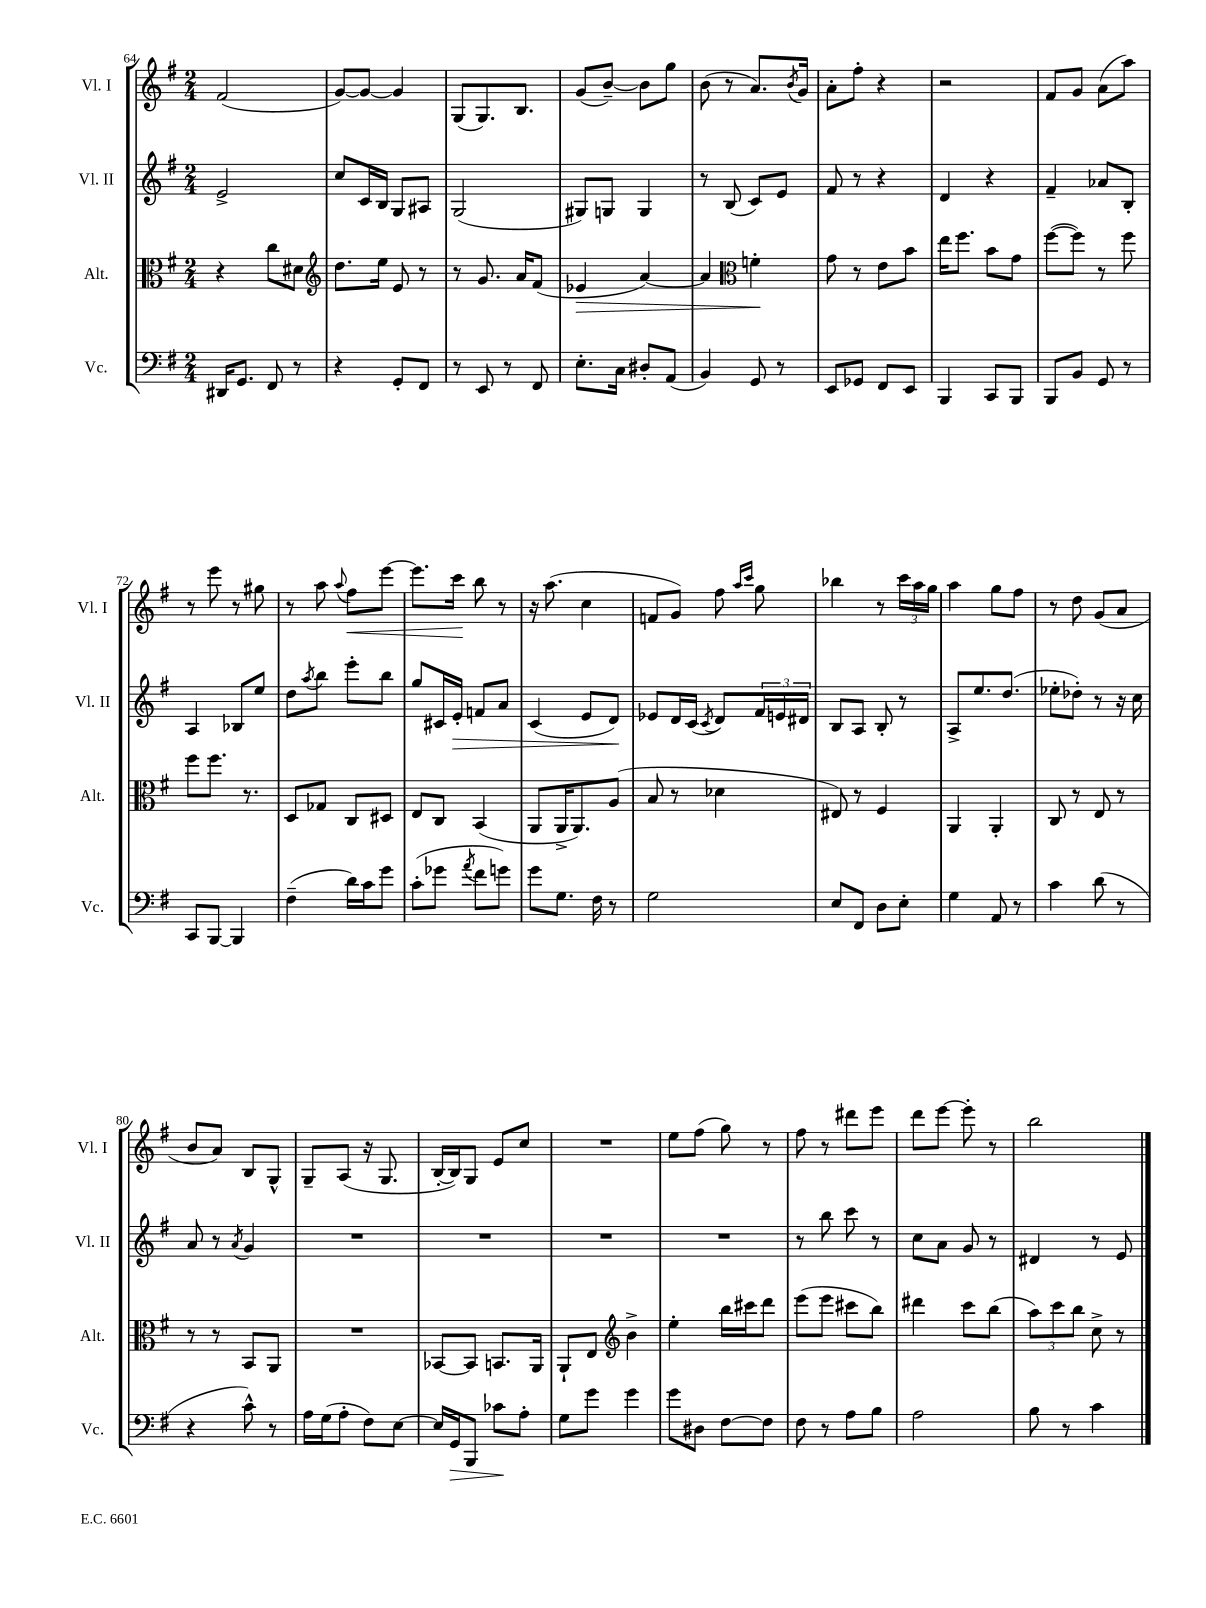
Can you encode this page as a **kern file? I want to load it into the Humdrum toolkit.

**kern	**dynam	**kern	**dynam	**kern	**dynam	**kern	**dynam
*part4	*part4	*part3	*part3	*part2	*part2	*part1	*part1
*staff4	*staff4	*staff3	*staff3	*staff2	*staff2	*staff1	*staff1
*I"Vc.	*	*I"Alt.	*	*I"Vl. II	*	*I"Vl. I	*
*I'Vc.	*	*I'Alt.	*	*I'Vl. II	*	*I'Vl. I	*
*clefF4	*	*clefC3	*	*clefG2	*	*clefG2	*
*k[f#]	*	*k[f#]	*	*k[f#]	*	*k[f#]	*
*M2/4	*	*M2/4	*	*M2/4	*	*M2/4	*
=64	=64	=64	=64	=64	=64	=64	=64
16DD#X/KL	.	4r	.	2e^/	.	(2f#/	.
8.GG/J	.	.	.	.	.	.	.
8FF#/	.	8cc\L	.	.	.	.	.
8r	.	8d#X\J	.	.	.	.	.
=65	=65	=65	=65	=65	=65	=65	=65
*	*	*clefG2	*	*	*	*	*
4r	.	8.dd\L	.	8cc/L	.	[8g/L)	.
.	.	.	.	16c/L	.	8g/J_	.
.	.	16ee\Jk	.	16B/JJ	.	.	.
8GG'/L	.	8e/	.	8G/L	.	4g/]	.
8FF#/J	.	8r	.	8A#X/J	.	.	.
=66	=66	=66	=66	=66	=66	=66	=66
8r	.	8r	.	(2G/	.	(8G/L	.
8EE/	.	8.g/	.	.	.	8.G/)	.
8r	.	.	.	.	.	.	.
.	.	16a/KL	.	.	.	8.B/J	.
8FF#/	.	(8f#/J	.	.	.	.	.
=67	=67	=67	=67	=67	=67	=67	=67
!	!	!	!LO:HP:b	!	!	!	!
8.E'\L	.	4e-X/	>	8G#X/L)	.	(8g/L	.
.	.	.	.	8Gn/J	.	[8b~/J)	.
16C\Jk	.	.	.	.	.	.	.
8D#X'/L	.	[4a/)	.	4G/	.	8b\L]	.
(8AA/J	.	.	.	.	.	8gg\J	.
=68	=68	=68	=68	=68	=68	=68	=68
4BB/)	.	4a/]	.	8r	.	(8b\	.
.	.	.	.	(8B/	.	8r	.
*	*	*clefC3	*	*	*	*	*
8GG/	.	4fn'\	.	8c/L)	.	8.a/L)	.
8r	.	.	.	8e/J	.	.	.
.	.	.	.	.	.	8qb/	.
.	.	.	.	.	.	16g/Jk	.
.	.	.	]	.	.	.	.
=69	=69	=69	=69	=69	=69	=69	=69
8EE/L	.	8g\	.	8f#/	.	8a'\L	.
8GG-X/J	.	8r	.	8r	.	8ff#'\J	.
8FF#/L	.	8e\L	.	4r	.	4r	.
8EE/J	.	8b\J	.	.	.	.	.
=70	=70	=70	=70	=70	=70	=70	=70
4BBB/	.	16ee\KL	.	4d/	.	2r	.
.	.	8.ff#\J	.	.	.	.	.
8CC/L	.	8b\L	.	4r	.	.	.
8BBB/J	.	8g\J	.	.	.	.	.
=71	=71	=71	=71	=71	=71	=71	=71
8BBB/L	.	([8ff#\L	.	4f#~/	.	8f#/L	.
8BB/J	.	8ff#\J])	.	.	.	8g/J	.
8GG/	.	8r	.	8a-X/L	.	(8a\L	.
8r	.	8ff#\	.	8B'/J	.	8aa\J)	.
!!LO:LB:g=z
=72	=72	=72	=72	=72	=72	=72	=72
8CC/L	.	8ff#\L	.	4A/	.	8r	.
[8BBB/J	.	8.ff#\J	.	.	.	8eee\	.
4BBB/]	.	.	.	8B-X/L	.	8r	.
.	.	8.r	.	.	.	.	.
.	.	.	.	8ee/J	.	8gg#X\	.
=73	=73	=73	=73	=73	=73	=73	=73
(4F#~\	.	8D/L	.	8dd\L	.	8r	.
.	.	.	.	8qaa/	.	.	.
.	.	8G-X/J	.	8bb\J	.	8aa\	.
.	.	.	.	.	.	8qqaa/	.
!	!	!	!	!	!	!	!LO:HP:b
16d\LL)	.	8C/L	.	8eee'\L	.	8ff#\L	<
16c\J	.	.	.	.	.	.	.
8g\J	.	8D#X/J	.	8bb\J	.	[8eee\J	.
=74	=74	=74	=74	=74	=74	=74	=74
(8c'\L	.	8E/L	.	8gg/L	.	8.eee\L]	.
8g-X\J	.	8C/J	.	16c#X/L	.	.	.
!	!	!	!	!	!LO:HP:b	!	!
.	.	.	.	16e'/JJ	>	16ccc\Jk	.
8qa/	.	.	.	.	.	.	.
8f#\L	.	(4BB/	.	8fn/L	.	8bb\	[
8gn\J)	.	.	.	8a/J	.	8r	.
=75	=75	=75	=75	=75	=75	=75	=75
8g\L	.	8AA/L	.	(4c/	.	16r	.
.	.	.	.	.	.	(8.aa\	.
8.G\J	.	16AA^/K	.	.	.	.	.
.	.	8.AA/)	.	.	.	.	.
.	.	.	.	8e/L	.	4cc\	.
16F#\	.	.	.	.	.	.	.
8r	.	(8A/J	.	8d/J)	.	.	.
.	.	.	.	.	]	.	.
=76	=76	=76	=76	=76	=76	=76	=76
2G\	.	8B/	.	8e-X/L	.	8fn/L	.
.	.	8r	.	16d/L	.	8g/J)	.
.	.	.	.	(16c/JJ	.	.	.
.	.	.	.	8qc/	.	.	.
.	.	4d-X\	.	8d/L)	.	8ff#\	.
.	.	.	.	.	.	16qqaa/LL	.
.	.	.	.	.	.	16qqccc/JJ	.
.	.	.	.	24f#/L	.	8gg\	.
.	.	.	.	24en/	.	.	.
.	.	.	.	24d#X/JJ	.	.	.
=77	=77	=77	=77	=77	=77	=77	=77
8E/L	.	8E#X/)	.	8B/L	.	4bb-X\	.
8FF#/J	.	8r	.	8A/J	.	.	.
8D\L	.	4F#/	.	8B'/	.	8r	.
8E'\J	.	.	.	8r	.	24ccc\LL	.
.	.	.	.	.	.	24aa\	.
.	.	.	.	.	.	24gg\JJ	.
=78	=78	=78	=78	=78	=78	=78	=78
4G\	.	4AA/	.	8A^/L	.	4aa\	.
.	.	.	.	8.ee/	.	.	.
8AA/	.	4AA'/	.	.	.	8gg\L	.
.	.	.	.	(8.dd/J	.	.	.
8r	.	.	.	.	.	8ff#\J	.
=79	=79	=79	=79	=79	=79	=79	=79
4c\	.	8C/	.	8ee-X'\L	.	8r	.
.	.	8r	.	8dd-X'\J)	.	8dd\	.
(8d\	.	8E/	.	8r	.	(8g/L	.
8r	.	8r	.	16r	.	8a/J	.
.	.	.	.	16cc\	.	.	.
!!LO:LB:g=z
=80	=80	=80	=80	=80	=80	=80	=80
4r	.	8r	.	8a/	.	8b/L	.
.	.	8r	.	8r	.	8a/J)	.
.	.	.	.	8qa/	.	.	.
8c^^\)	.	8BB/L	.	4g/	.	8B/L	.
8r	.	8AA/J	.	.	.	8G^^/J	.
=81	=81	=81	=81	=81	=81	=81	=81
16A\LL	.	2r	.	2r	.	8G~/L	.
(16G\J	.	.	.	.	.	.	.
8A'\J	.	.	.	.	.	(8A/J	.
8F#\L)	.	.	.	.	.	16r	.
.	.	.	.	.	.	8.G/	.
[8E\J	.	.	.	.	.	.	.
=82	=82	=82	=82	=82	=82	=82	=82
16E/LL]	.	[8BB-X/L	.	2r	.	[16B'/LL	.
!	!LO:HP:b	!	!	!	!	!	!
16GG/J	>	.	.	.	.	16B/J])	.
8BBB/J	.	8BB-/J]	.	.	.	8G/J	.
8c-X\L	.	8.BBn/L	.	.	.	8e/L	.
8A'\J	]	.	.	.	.	8cc/J	.
.	.	16AA/Jk	.	.	.	.	.
=83	=83	=83	=83	=83	=83	=83	=83
8G\L	.	8AA`/L	.	2r	.	2r	.
8g\J	.	8E/J	.	.	.	.	.
*	*	*clefG2	*	*	*	*	*
4g\	.	4b^\	.	.	.	.	.
=84	=84	=84	=84	=84	=84	=84	=84
8g\L	.	4ee'\	.	2r	.	8ee\L	.
8D#X\J	.	.	.	.	.	(8ff#\J	.
[8F#\L	.	16bb\LL	.	.	.	8gg\)	.
.	.	16ccc#X\J	.	.	.	.	.
8F#\J]	.	8ddd\J	.	.	.	8r	.
=85	=85	=85	=85	=85	=85	=85	=85
8F#\	.	(8eee\L	.	8r	.	8ff#\	.
8r	.	8eee\J	.	8bb\	.	8r	.
8A\L	.	8ccc#X\L	.	8ccc\	.	8ddd#X\L	.
8B\J	.	8bb\J)	.	8r	.	8eee\J	.
=86	=86	=86	=86	=86	=86	=86	=86
2A\	.	4ddd#X\	.	8cc\L	.	8ddd\L	.
.	.	.	.	8a\J	.	[8eee\J	.
.	.	8ccc\L	.	8g/	.	8eee'\]	.
.	.	(8bb\J	.	8r	.	8r	.
=87	=87	=87	=87	=87	=87	=87	=87
8B\	.	12aa\L)	.	4d#X/	.	2bb\	.
.	.	12ccc\	.	.	.	.	.
8r	.	.	.	.	.	.	.
.	.	12bb\J	.	.	.	.	.
4c\	.	8cc^\	.	8r	.	.	.
.	.	8r	.	8e/	.	.	.
==	==	==	==	==	==	==	==
*-	*-	*-	*-	*-	*-	*-	*-
